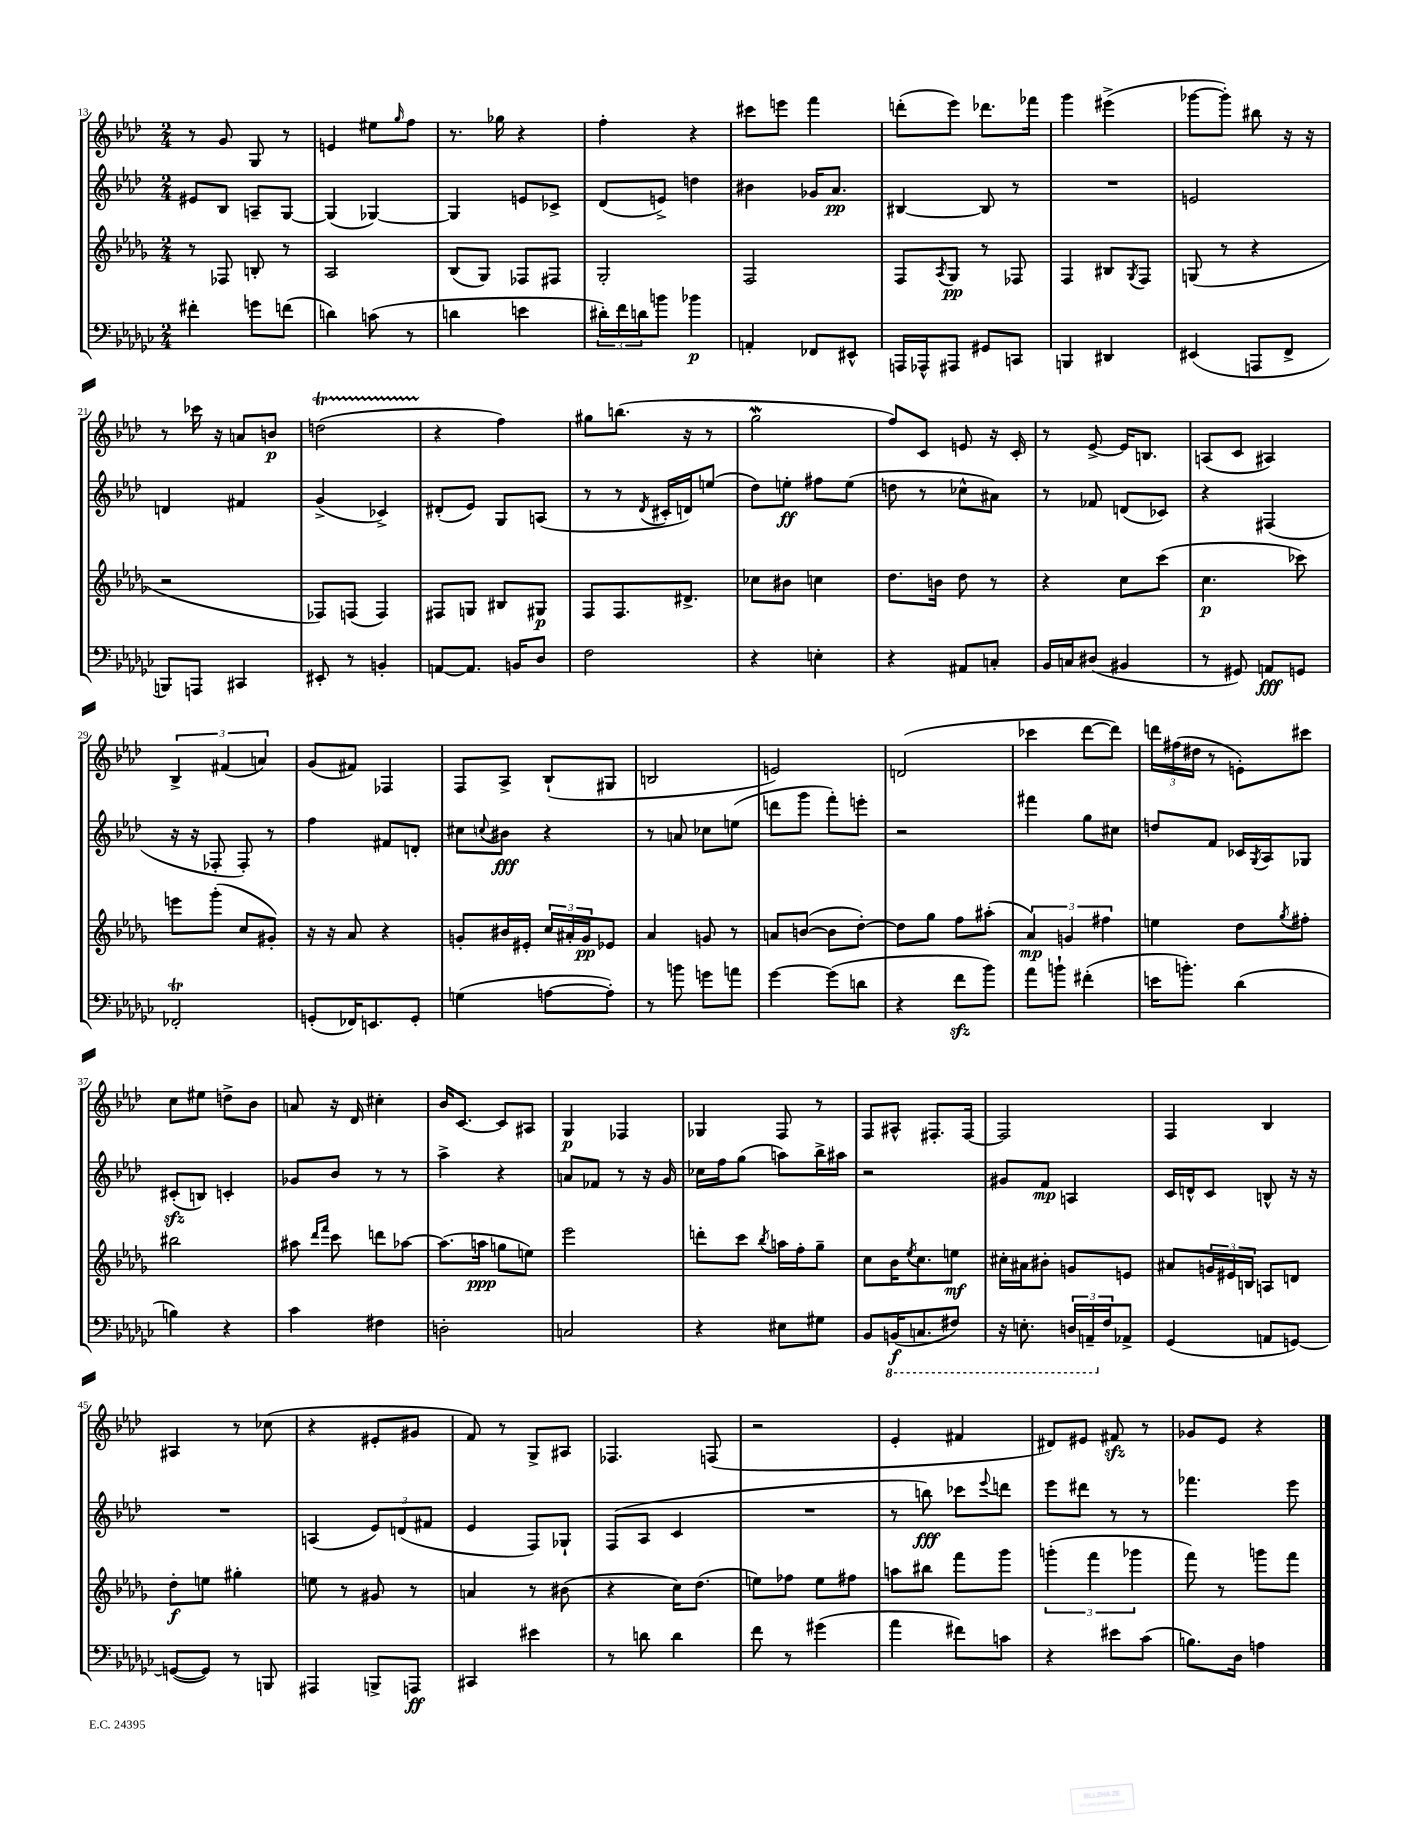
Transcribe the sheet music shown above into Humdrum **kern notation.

**kern	**kern	**kern	**kern
*staff4	*staff3	*staff2	*staff1
*clefF4	*clefG2	*clefG2	*clefG2
*k[b-e-a-d-g-c-]	*k[b-e-a-d-g-]	*k[b-e-a-d-]	*k[b-e-a-d-]
*M2/4	*M2/4	*M2/4	*M2/4
4f#'	8r	8e#	8r
.	8F-	8B-	8g
8g	8B'	8A~	8G
(8f	8r	[8G	8r
=	=	=	=
4d)	2A-	(4G]	4e
(8c	.	[4G-)	8ee#
.	.	.	16qqgg
8r	.	.	8ff
=	=	=	=
4d	(8B-	4G-]	8.r
.	8G-)	.	.
.	.	.	16gg-
4e	8F-	8e	4r
.	8F#	8c-^	.
=	=	=	=
24d#')	2G-'	(8d-	4ff'
24f	.	.	.
24d	.	.	.
8b	.	8e^)	.
4b-	.	4dd	4r
=	=	=	=
4AA'	2F	4b#	8ccc#
.	.	.	8eee
8FF-	.	16g-	4fff
.	.	8.a-	.
8EE#^^	.	.	.
=	=	=	=
16AAA	8F	[4B#	(8ddd'
16AAA-^^	.	.	.
.	8qA-	.	.
8AAA#	8G-	.	8eee-)
8GG#	8r	8B#]	8.ddd-
8CC	8F-	8r	.
.	.	.	16fff-
=	=	=	=
4BBB	4F	2r	4ggg
4DD#	8B#	.	(4eee#^
.	8qG-	.	.
.	8F	.	.
=	=	=	=
(4EE#	(8G	2e	[8ggg-
.	8r	.	8ggg-'])
8AAA	4r	.	8bb#
8FF^	.	.	16r
.	.	.	16r
=	=	=	=
8BBB)	2r	4d	8r
8AAA	.	.	16ccc-
.	.	.	16r
4CC#	.	4f#	8a
.	.	.	8b
=	=	=	=
8EE#'	8F-)	(4g^	(2dd
8r	(8F	.	.
4BB'	4F)	4c-^)	.
=	=	=	=
[8AA	8F#	(8d#'	4r
8.AA]	8G	8e-)	.
.	8B#	8G	4ff)
16BB	.	.	.
8D-	8G#	(8A	.
=	=	=	=
2F	8F	8r	8gg#
.	8.F	8r	(8.bb
.	.	8qd-	.
.	.	16c#'	.
.	8.d#^	16d)	16r
.	.	(8ee	8r
=	=	=	=
4r	8cc-	8dd-)	2gg
.	8b#	8ee'	.
4E'	4cc	8ff#	.
.	.	(8ee	.
=	=	=	=
4r	8.dd-	8dd	8ff)
.	.	8r	8c
.	16b	.	.
8AA#	8dd-	8cc-^^	8e
8C'	8r	8a#)	16r
.	.	.	16c'
=	=	=	=
16BB-	4r	8r	8r
16C	.	.	.
(8D#	.	8f-	[8e-^
4BB#	8cc	(8d	16e-]
.	.	.	8.B
.	(8ccc	8c-)	.
=	=	=	=
8r	4.cc	4r	(8A
8GG#)	.	.	8c
8AA	.	(4F#	4A#)
8GG	8ccc-)	.	.
=	=	=	=
2FF-'	8eee	16r	6B-^
.	.	16r	.
.	(8ggg-'	8F-'	.
.	.	.	(6f#
.	8cc	8F-')	.
.	.	.	6a)
.	8g#')	8r	.
=	=	=	=
(8GG'	16r	4ff	(8g
.	16r	.	.
16FF-)	8a-	.	8f#)
8.EE	.	.	.
.	4r	8f#	4F-
8GG'	.	8d'	.
=	=	=	=
(4G	8g'	8cc#	8F
.	.	8qqcc	.
.	16b#	8b#	8A-^
.	16e#'	.	.
[8A	24cc	4r	(8B-`
.	24a#'	.	.
.	24g	.	.
8A'])	8e-	.	8G#
=	=	=	=
8r	4a-	8r	2B
8b	.	8a	.
8g	8g	8cc-	.
8a	8r	(8ee	.
=	=	=	=
[4g-	8a	8ddd	2e)
.	([8b	8ggg	.
(8g-]	8b]	8fff')	.
8d	[8dd-')	8eee'	.
=	=	=	=
4r	8dd-]	2r	(2d
.	8gg-	.	.
8f	8ff	.	.
8b-)	(8aa#'	.	.
=	=	=	=
8a-	6a-)	4fff#	4ccc-
8b`	.	.	.
.	6g	.	.
(4f#'	.	8gg	[8ddd-
.	6ff#	.	.
.	.	8cc#	8ddd-])
=	=	=	=
16e	4ee	8dd	24ddd
.	.	.	(24ff#
8.b')	.	.	.
.	.	.	24dd#
.	.	8f	8r
(4d-	8dd-	16c-	8e')
.	.	8qG	.
.	.	16A-	.
.	8qgg-	.	.
.	8ff#'	8G-	8ccc#
=	=	=	=
4B)	2bb#	(8c#'	8cc
.	.	8B)	8ee#
4r	.	4c'	8dd^
.	.	.	8b-
=	=	=	=
4c-	8aa#	8g-	8a
.	16qqddd-	.	.
.	16qqfff	.	.
.	8ccc	8b-	16r
.	.	.	16d-
4F#	8ddd	8r	4cc#'
.	[8aa-	8r	.
=	=	=	=
2D'	(8.aa-]	4aa-^	16b-
.	.	.	[8.c
.	16aa	.	.
.	8gg	4r	8c]
.	8ee)	.	8A#
=	=	=	=
2C	2eee-	8a	4G
.	.	8f-	.
.	.	8r	4F-
.	.	16r	.
.	.	16g	.
=	=	=	=
4r	8ddd'	16cc-	4G-
.	.	16ff	.
.	8ccc	(8gg	.
.	8qbb-	.	.
8E#	16aa	8aa)	8F
.	16ff'	.	.
8G#	8gg-~	16bb-^	8r
.	.	16aa#	.
=	=	=	=
8BB-	8cc	2r	8F
(16BBB	16b-	.	8A#^^
.	8qee-	.	.
8.CC	8.cc	.	.
.	.	.	8.F#'
8FF#)	8ee	.	.
.	.	.	[16F#
=	=	=	=
16r	16cc#'	8g#	2F#]
8.EE'	16a#	.	.
.	8b#'	8f	.
24DD	8g	4A	.
24AAA~	.	.	.
24F	.	.	.
8AA-^	8e	.	.
=	=	=	=
(4GG-	8a#	16c	4F
.	.	16d^^	.
.	24g	8c	.
.	24e#	.	.
.	24B	.	.
8AA	8A	8B^^	4B-
[8GG)	8d	16r	.
.	.	16r	.
=	=	=	=
(8GG_	8dd-'	2r	4A#
8GG])	8ee	.	.
8r	4gg#'	.	8r
8BBB	.	.	(8cc-
=	=	=	=
4AAA#	8ee	(4A	4r
.	8r	.	.
8BBB^	8g#	12e-)	8e#'
.	.	(12d	.
8AAA	8r	.	8g#
.	.	12f#	.
=	=	=	=
4CC#	4a	4e-	8f)
.	.	.	8r
4e#	8r	8F)	8G^
.	(8b#	8G-`	8A#
=	=	=	=
8r	4r	(8F	4.F-
8d	.	8A-	.
4d	16cc)	4c	.
.	(8.dd-	.	.
.	.	.	(8F
=	=	=	=
8f	8ee)	2r	2r
8r	8ff-	.	.
(4g#	8ee	.	.
.	8ff#	.	.
=	=	=	=
4a-	8aa	8r	4e-'
.	8bb#	8bb)	.
8f#)	8fff	8ccc-	4f#
.	.	8qqeee-	.
8c	8ggg-	8ddd	.
=	=	=	=
4r	(6ggg'	8eee-	8d#)
.	.	8ddd#	8e#
.	6fff	.	.
8e#	.	8r	8f#
.	6ggg-	.	.
(8c-	.	8r	8r
=	=	=	=
8.B)	8fff)	4.fff-	8g-
.	8r	.	8e-
16D-	.	.	.
4A	8ggg	.	4r
.	8fff	8eee-	.
==	==	==	==
*-	*-	*-	*-
